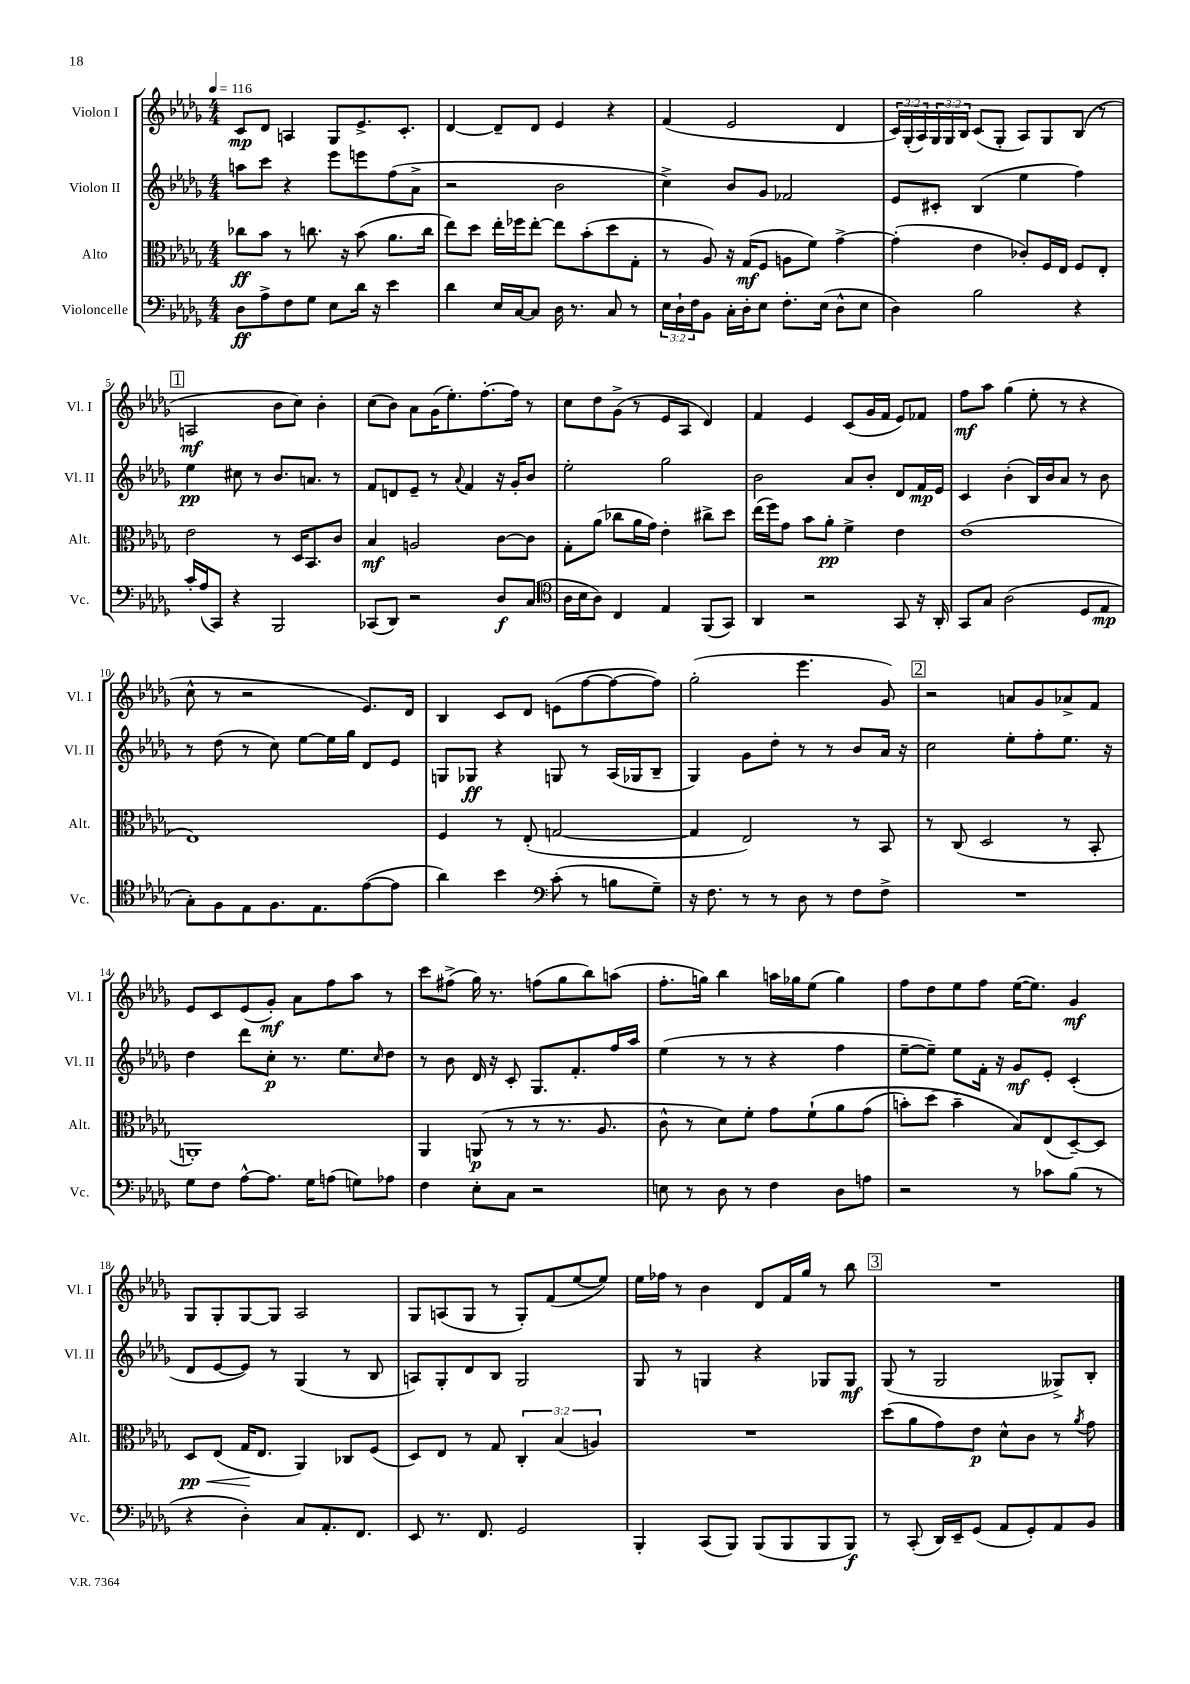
<<
\new StaffGroup <<
\new Staff = "s0" \with { instrumentName = "Violon I" shortInstrumentName = "Vl. I" } {
    \clef treble \key des \major \numericTimeSignature \time 4/4 \override Staff.TupletNumber.text = #tuplet-number::calc-fraction-text \tempo 4 = 116
    c'8\mp des'8 a4 ges8 ees'8.-> c'8.-. |
    des'4~ des'8-- des'8 ees'4 r4 |
    f'4( ees'2 des'4 |
    \tuplet 3/2 { c'16) ges16-.( aes16) } \tuplet 3/2 { ges16 ges16 bes16 } c'8( ges8-. aes8) ges8 bes8( r8 |
    \mark \markup { \box "1" } a2\mf bes'8 c''8) bes'4-. |
    c''8( bes'8) aes'8 ges'16( ees''8.-.) f''8.~-. f''16 r8 |
    c''8 des''8 ges'8->( r8 ees'8 aes8 des'4) |
    f'4 ees'4 c'8( ges'16 f'16 ees'8) fes'8 |
    f''8\mf aes''8 ges''4( ees''8-. r8 r4 |
    c''8-^ r8 r2 ees'8.) des'16 |
    bes4 c'8 des'8 e'8( f''8~ f''8~ f''8) |
    ges''2-.( ees'''4. ges'8) |
    \mark \markup { \box "2" } r2 a'8 ges'8 aes'8-> f'8 |
    ees'8 c'8 ees'8( ges'8-.\mf) aes'8 f''8 aes''8 r8 |
    c'''8 fis''8->( ges''16) r8. f''8( ges''8 bes''8) a''8( |
    f''8.-. g''16) bes''4 a''16 ges''16 ees''8( ges''4) |
    f''8 des''8 ees''8 f''8 ees''16~( ees''8.) ges'4\mf |
    ges8 ges8-. ges8~ ges8 aes2 |
    ges8 a8( ges8 r8 ges8-.) f'8( ees''8~ ees''8) |
    ees''16 fes''16 r8 bes'4 des'8 f'16 ges''16 r8 bes''8 |
    \mark \markup { \box "3" } R1 \bar "|." |
}
\new Staff = "s1" \with { instrumentName = "Violon II" shortInstrumentName = "Vl. II" } {
    \clef treble \key des \major \numericTimeSignature \time 4/4
    a''8 c'''8 r4 ees'''8 e'''8 f''8( aes'8-> |
    r2 bes'2 |
    c''4->) bes'8 ges'8 fes'2 |
    ees'8 cis'8-. bes4( ees''4 f''4) |
    \mark \markup { \box "1" } ees''4\pp cis''8 r8 bes'8. a'8. r8 |
    f'8 d'8 ees'8-- r8 \appoggiatura { aes'8 } f'4 r16 ges'16-. bes'8 |
    ees''2-. ges''2 |
    bes'2 aes'8 bes'8-. des'8 f'16\mp ees'16 |
    c'4 bes'4-.( bes16) bes'16 aes'8 r8 bes'8 |
    r8 des''8( r8 c''8) ees''8~ ees''16 ges''16 des'8 ees'8 |
    g8 ges8\ff r4 g8 r8 aes16( ges16 bes8-- |
    ges4) ges'8 des''8-. r8 r8 bes'8 aes'16 r16 |
    \mark \markup { \box "2" } c''2 ees''8-. f''8-. ees''8. r16 |
    des''4 des'''8 c''8-.\p r8. ees''8. \grace { c''16 } des''8 |
    r8 bes'8 des'16 r16 c'8-. ges8. f'8.-. f''16 aes''16 |
    ees''4( r8 r8 r4 f''4 |
    ees''8~-- ees''8--) ees''8 f'16-. r16 ges'8\mf ees'8-. c'4-.( |
    des'8 ees'8~ ees'8) r8 ges4( r8 bes8 |
    a8) ges8-. des'8 bes8 ges2 |
    ges8 r8 g4 r4 ges8 ges8\mf |
    \mark \markup { \box "3" } ges8( r8 ges2 geses8->) bes8-. \bar "|." |
}
\new Staff = "s2" \with { instrumentName = "Alto" shortInstrumentName = "Alt." } {
    \clef alto \key des \major \numericTimeSignature \time 4/4 \override Staff.TupletNumber.text = #tuplet-number::calc-fraction-text
    ces''8\ff bes'8 r8 c''8. r16 bes'8( aes'8. c''16 |
    ees''8) des''8 ees''16-. fes''16 ees''8~-. ees''8 bes'8-.( des''8 ges8-. |
    r8 aes8) r16 ges16\mf( f8 a8 f'8) ges'4~-> |
    ges'4-.( ees'4 ces'8-.) f16 ees16 f8 ees8-. |
    \mark \markup { \box "1" } ees'2 r8 des16 bes,8. c'8 |
    bes4\mf a2 c'8~ c'8 |
    ges8-. aes'8( ces''8 aes'16 ges'16) ees'4-. cis''8-> des''8 |
    ees''16( f''16) ges'8 bes'8 aes'8-.\pp f'4-> ees'4 |
    ees'1( |
    ees1) |
    f4 r8 ees8-.( g2~ |
    g4 ees2) r8 bes,8 |
    \mark \markup { \box "2" } r8 c8( des2 r8 bes,8-. |
    a,1-.) |
    aes,4 a,8\p( r8 r8 r8. aes8. |
    c'8-^ r8 des'8) f'8-. ges'8 f'8-!\( aes'8 ges'8( |
    b'8-.) des''8( b'4--\) bes8) ees8( des8~--) des8 |
    des8\pp\< ees8( ges16\! ees8. aes,4) ces8 f8( |
    des8) ees8 r8 ges8 \tuplet 3/2 { c4-. bes4( a4) } |
    R1 |
    \mark \markup { \box "3" } des''8( aes'8 ges'8) ees'8\p des'8-^ c'8 r8 \acciaccatura { aes'8 } ges'8 \bar "|." |
}
\new Staff = "s3" \with { instrumentName = "Violoncelle" shortInstrumentName = "Vc." } {
    \clef bass \key des \major \numericTimeSignature \time 4/4 \override Staff.TupletNumber.text = #tuplet-number::calc-fraction-text
    des8\ff aes8-> f8 ges8 ees8 des'16 r16 ees'4 |
    des'4 ees16 c16~ c8 des16 r8. c8 r8 |
    \tuplet 3/2 { ees16 des16-! f16 } bes,8 c16-. des16-. ees8 f8.-. ees16( des8-^ ees8 |
    des4) bes2 r4 |
    \mark \markup { \box "1" } c'16-. aes16( c,8) r4 bes,,2 |
    ces,8( des,8) r2 des8\f c8( |
    \clef tenor aes16 bes16 aes8) c4 ees4 f,8( ges,8) |
    aes,4 r2 ges,8 r16 aes,16-. |
    ges,8 ges8 aes2( des8 ees8\mp |
    ges8-.) f8 ees8 f8. ees8. ees'8~( ees'8 |
    aes'4) bes'4 \clef bass c'8-.( r8 b8 ges8--) |
    r16 f8. r8 r8 des8 r8 f8 f8-> |
    \mark \markup { \box "2" } R1 |
    ges8 f8 aes8~-^ aes8. ges16 a8( g8) aes8 |
    f4 ees8-. c8 r2 |
    e8 r8 des8 r8 f4 des8 a8 |
    r2 r8 ces'8 bes8( r8 |
    r4 des4-.) c8 aes,8.-. f,8. |
    ees,8 r8. f,8. ges,2 |
    bes,,4-. c,8( bes,,8) bes,,8( bes,,8 bes,,8 bes,,8\f) |
    \mark \markup { \box "3" } r8 c,8-.( des,16) ees,16-- ges,8( aes,8 ges,8-.) aes,8 bes,8 \bar "|." |
}
>>
>>
